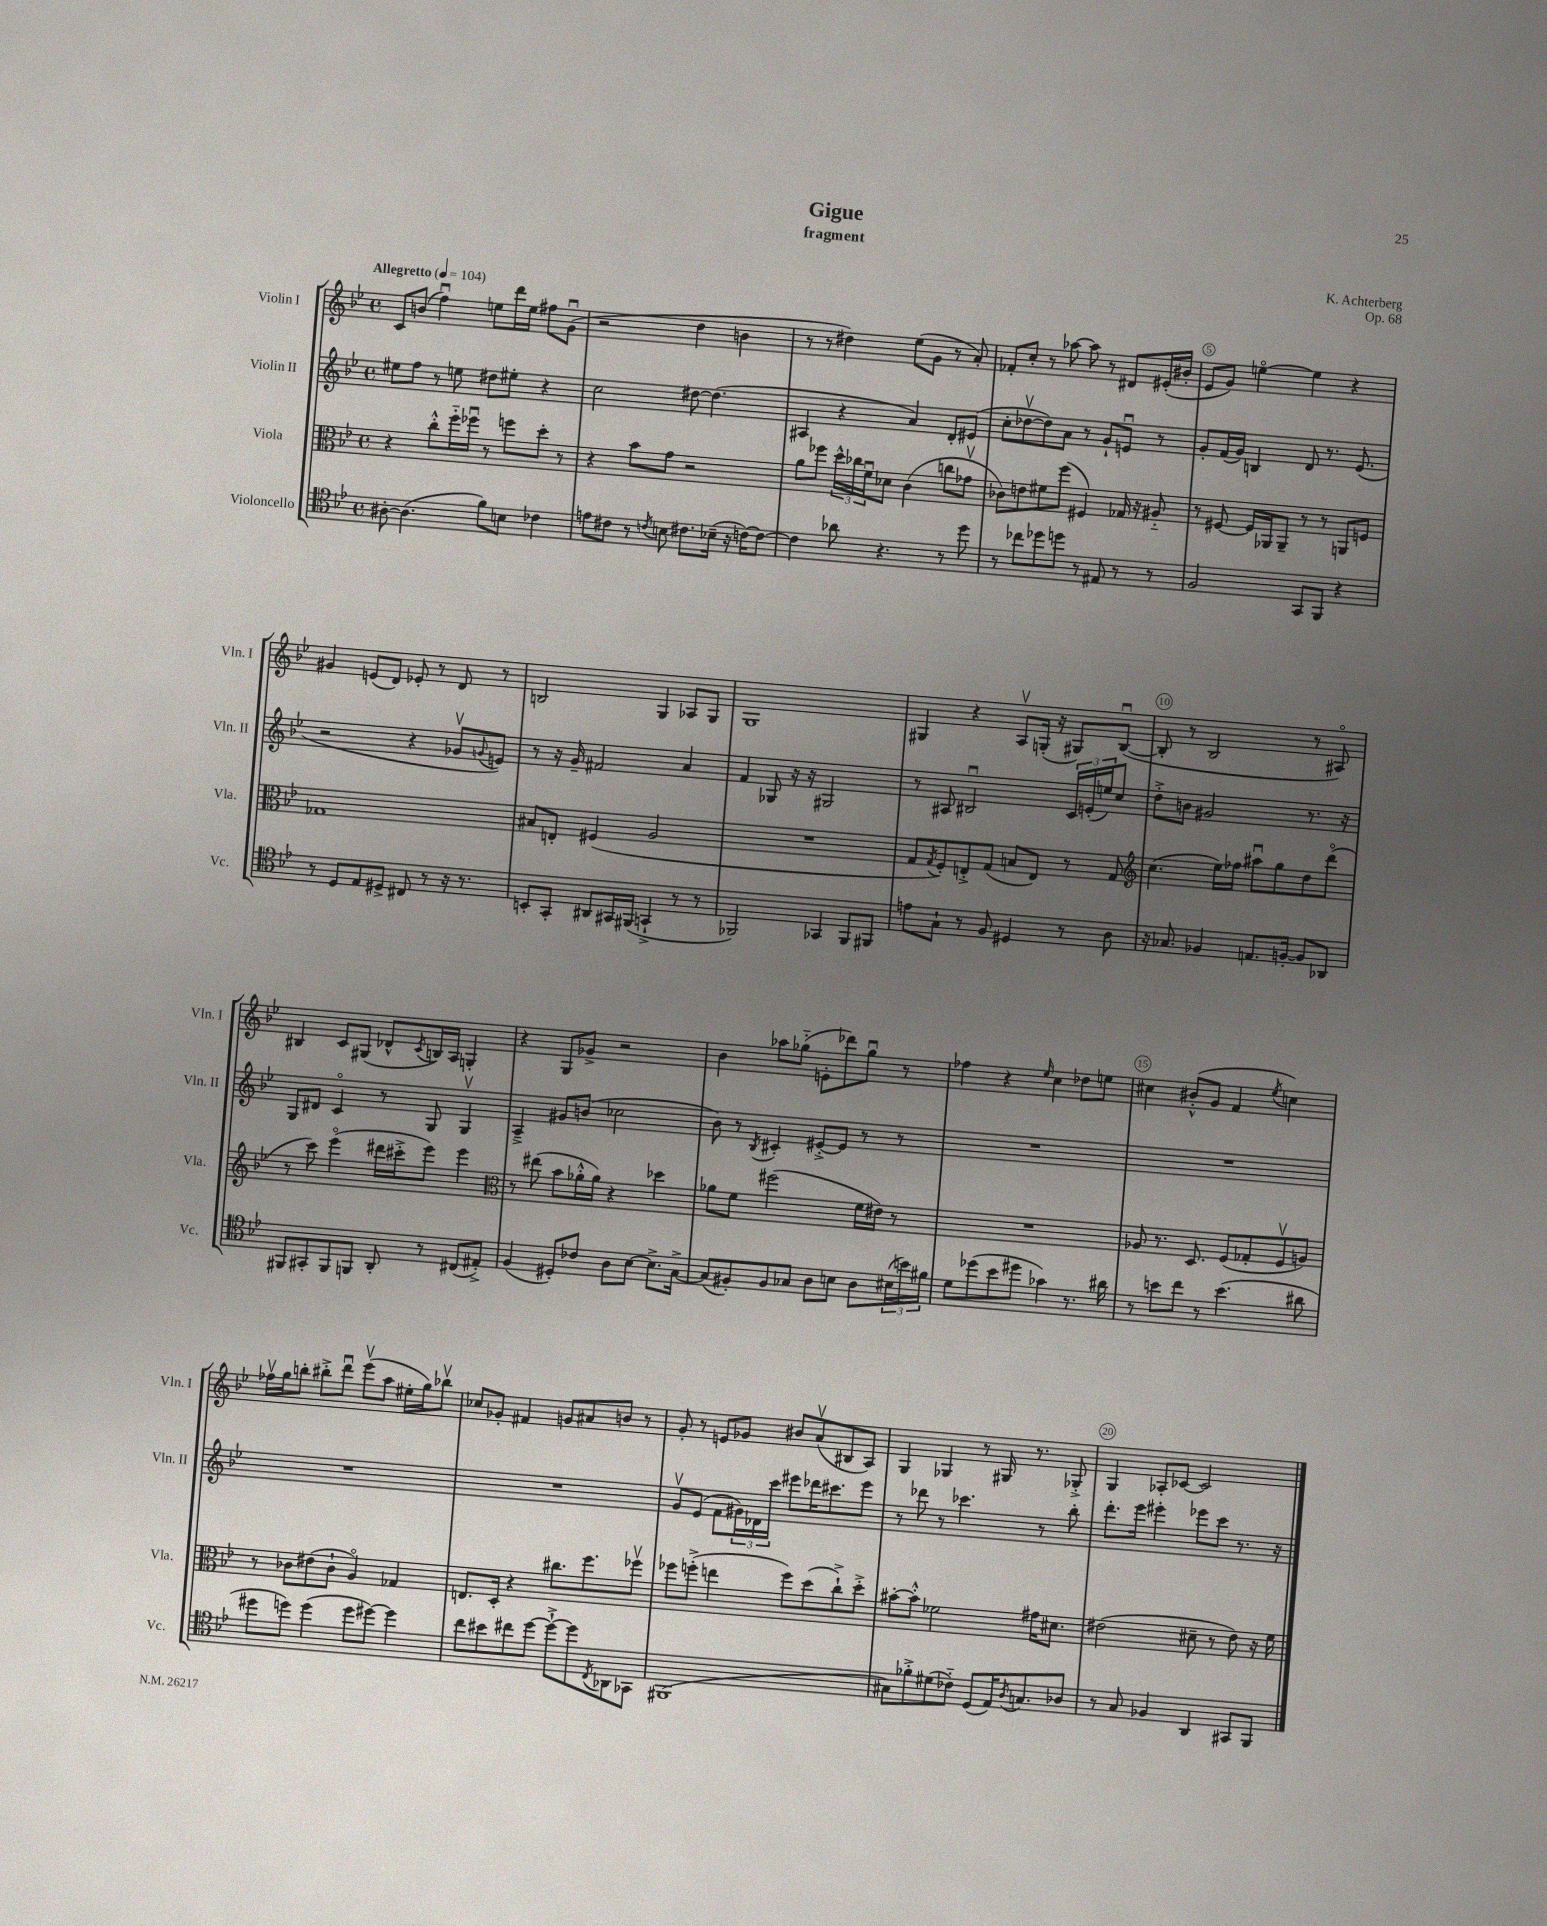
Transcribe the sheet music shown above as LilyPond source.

\header { title = "Gigue" composer = "K. Achterberg" subtitle = "fragment" opus = "Op. 68" }
<<
\new StaffGroup <<
\new Staff = "s0" \with { instrumentName = "Violin I" shortInstrumentName = "Vln. I" } {
    \clef treble \key bes \major \defaultTimeSignature \time 4/4 \tempo "Allegretto" 4 = 104
    c'8 b'8( f''4\downbow) e''8 d'''16 e''16 fis''8 g'8\downbow( |
    r2 d''4 b'4 |
    r8 r8 dis''4) ees''8( g'8 r8 a'8-.) |
    fes'8-. c''8-. r8 aes''8~ aes''8 r8 dis'8 eis'16-.( bis'16-. |
    ees'8 g'8) e''4~\flageolet e''4 r4 |
    gis'4 e'8( d'8) ees'8-. r8 d'8 r8 |
    b2 g4 aes8 g8 |
    g1 |
    gis4 r4 a8\upbow g16-.( r16 gis8) bes8~\downbow( |
    bes8-. r8 bes2 r8 ais8\flageolet) |
    bis4 c'8 gis8( des'8-^ \acciaccatura { c'8 } b16) a16 g4-. |
    r4 g8 ges'8-> r2 |
    bes'4 aes''8 ges''8-_( e'8-. des'''8) ges''8\downbow r8 |
    fes''4 r4 \grace { ees''16 } c''4 des''8 e''8 |
    cis''4 bis'8-.-^( g'8 f'4 \acciaccatura { ees''8 } c''4) |
    fes''16\upbow g''16 b''8-. bis''8-.-> d'''8\downbow ees'''8\upbow( a''8 eis''16-. g''16) bes''8\upbow |
    ces''8 ges'8-. fis'4 g'8 ais'8 b'8 r8 |
    g'8-. r8 e'8 ges'8 bis'8 a'8\upbow( bis8 a8) |
    g4 ges4 r8 gis16 r8. ges8-.-> |
    g4 aes8-. ces'8~ ces'2 \bar "|." |
}
\new Staff = "s1" \with { instrumentName = "Violin II" shortInstrumentName = "Vln. II" } {
    \clef treble \key bes \major \defaultTimeSignature \time 4/4
    eis''8 f''8 r8 e''8 dis''8 eis''8-. r4 |
    c''2 dis''8~ dis''4.( |
    ais4 r4 a'4) d'8-. eis'8( |
    c''8-. des''8~\upbow des''8) a'8 r8 g'8-! e'8\downbow r8 |
    g'8-. f'16( g'16) b4 d'8 r8. ees'8.( |
    r2 r4 ges'8\upbow \appoggiatura { g'8 } e'8) |
    r8 r16 g'16-- fis'2 a'4 |
    f'4 ges8 r16 r16 gis2 |
    r8 ais8 bis2\downbow \tuplet 3/2 { c'16 e'16-.( e''16) } c''8 |
    d''8-.-> b'8 gis'2 r8. r16 |
    g8 dis'8 c'4\flageolet r8 g8 g4\upbow |
    a4---> gis'8 b'8( ces''2 |
    bes'8) r8 \acciaccatura { bes8 } cis'4-. eis'8~-.-> eis'8 r8 r8 |
    R1 |
    R1 |
    R1 |
    R1 |
    g'8\upbow ees'8( f'8 \tuplet 3/2 { gis'16) des'16 c'''16 } eis'''8 des'''16 cis'''8. eis'''8 |
    r8 des'''8 r8 ces'''4. r8 bes''8-. |
    d'''8.-. ees'''16 eis'''4-. ees'''8 c'''8 r8. r16 \bar "|." |
}
\new Staff = "s2" \with { instrumentName = "Viola" shortInstrumentName = "Vla." } {
    \clef alto \key bes \major \defaultTimeSignature \time 4/4
    r4 c''8-.-^ f''16-_ fes''16\downbow r8 f''8 d''8-. r8 |
    r4 bes'8 g'8 r2 |
    a'8 fes''8 \tuplet 3/2 { d''16-^ ces''16 f'16\downbow } des'8 c'4( c''8 ges'8\upbow |
    ces'8) e'8 fis'8 f''8( fis4) ges16 r16 ais8-_ |
    r8 fis8~ fis16 aes,16 aes,8-- r8 r8 a,8 f8 |
    ges1 |
    bis8 e8-. fis4( a2 |
    R1 |
    g8 \acciaccatura { g8 } f8-.) e8-.-> g8( b8 e8) r8 g8 |
    \clef treble c''4.( ees''16) fes''16 ais''8\downbow g''8 d''8 d'''8\flageolet( |
    r8 c'''8) ees'''4\flageolet( dis'''16 cis'''16-.-> ees'''8) ees'''4 |
    \clef alto r8 eis''8( bes'8 aes'16-.-^ aes'16) r4 des''4 |
    aes'8 f'8 fis''2( f'16 eis'16) r8 |
    R1 |
    aes8 r8. d8. f8( ges8-. f8\upbow a8) |
    r8 ces'8 eis'8( ces'8-! a4\flageolet) ges4 |
    e8. d16-. r4 cis''8. f''8. fes''8\upbow |
    fes''8 f''8-.->( e''4 f''8) d''8( c''8-!->) d''8-.-> |
    bis'8~-. bis'8-.-^ fes'2 gis'16 dis'8. |
    eis'2( dis'8-- r8 eis'8) r16 f'16 \bar "|." |
}
\new Staff = "s3" \with { instrumentName = "Violoncello" shortInstrumentName = "Vc." } {
    \clef tenor \key bes \major \defaultTimeSignature \time 4/4
    ais8~-. ais4.( f'8) b8 ces'4 |
    e'8 cis'8 r8 \acciaccatura { c'8 } b8 cis'8. bes16--( r16 c'16~) c'8~ |
    c'4 aes'8 r4. r8 d''8 |
    r8 ces''8 des''8 d''8 r8 eis8 r8 r8 |
    f2 g,8 f,8 r4 |
    r8 d8 ees8 dis8-> cis8 r8 r16 r8. |
    b,8-. g,8-. ais,8 gis,16 fis,16( g,4-!-> r8 r8 |
    fes,2) ges,4 fes,8 fis,8 |
    e'8 g8-! r8 f8 dis4 r8 a8 |
    r16 ges8. fes4 e8. f16~-. f8 aes,8 |
    fis,8 gis,8-. fis,8 f,8 a,8-. r8 cis8( eis8-.->) |
    f4( dis8-.) ces'8 a8 bes8~ bes8.-> g16~-> |
    g8( fis8-.) fis8 ges8 a8 b8 a8 \tuplet 3/2 { bis16( b'16) fis'16 } |
    d'8 des''8( bes'8 dis''8 ges'4) r8. ais'16 |
    r8 b'8 c''8 r8 b'4.( ais'8 |
    dis''8 d''8) d''4( d''8 dis''8~) dis''4 |
    c''8 bis'8 cis''8 d''8~ d''8~-!-> d''8 \acciaccatura { c8 } aes,8 ges,8 |
    fis,1( |
    gis8) fes'8-.-> dis'8( ces'8-_) d8( ees16) \acciaccatura { a8 } g8. aes8 |
    r8 g8 fes4 a,4 gis,8 f,8 \bar "|." |
}
>>
>>
\layout { \context { \Score \override BarNumber.break-visibility = ##(#f #t #t) barNumberVisibility = #(every-nth-bar-number-visible 5) \override BarNumber.stencil = #(make-stencil-circler 0.1 0.3 ly:text-interface::print) } }
